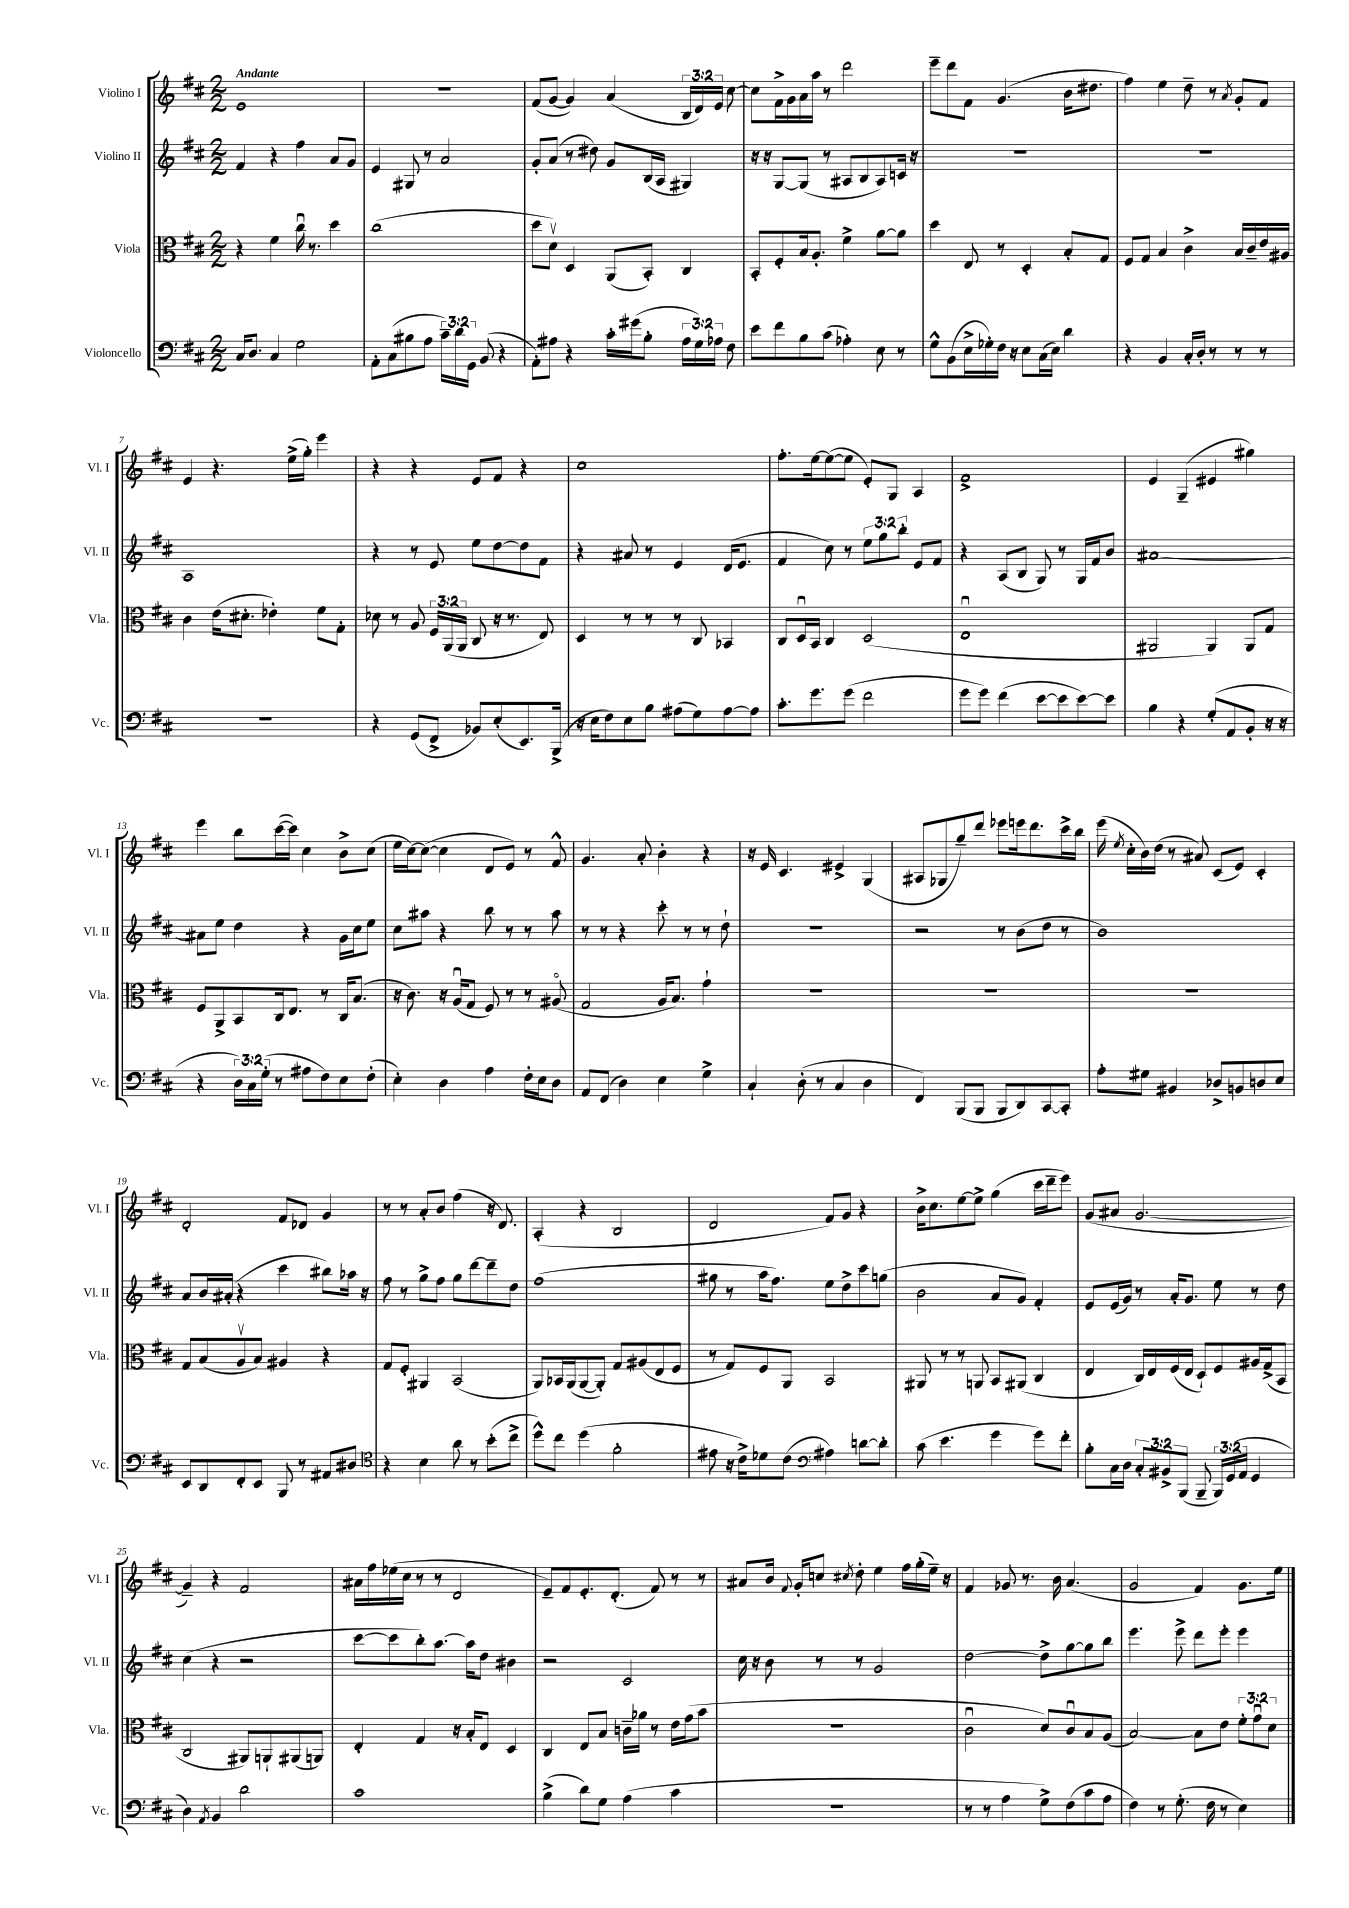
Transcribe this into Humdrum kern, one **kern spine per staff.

**kern	**kern	**kern	**kern
*part4	*part3	*part2	*part1
*staff4	*staff3	*staff2	*staff1
*I"Violoncello	*I"Viola	*I"Violino II	*I"Violino I
*I'Vc.	*I'Vla.	*I'Vl. II	*I'Vl. I
*clefF4	*clefC3	*clefG2	*clefG2
*k[f#c#]	*k[f#c#]	*k[f#c#]	*k[f#c#]
*M2/2	*M2/2	*M2/2	*M2/2
=1	=1	=1	=1
!	!	!	!LO:TX:a:B:t=Andante
16C#/KL	4r	4f#/	1e
8.D/J	.	.	.
4C#/	4f#\	4r	.
2G\	16cc#u\	4ff#\	.
.	8.r	.	.
.	4dd\	8a/L	.
.	.	8g/J	.
=2	=2	=2	=2
8AA'\L	(1cc#	4e/	1r
(8C#\	.	.	.
8B#X\	.	8G#X/	.
8A\J	.	8r	.
24c#~\LL)	.	2a/	.
24d\	.	.	.
24GG\JJ	.	.	.
(8BB/	.	.	.
4r	.	.	.
=3	=3	=3	=3
8AA'\L)	8dd\L	8g'/L	(8f#/L
8A#X\J	8dv\J)	(8a/J	[8g/J
4r	4D/	8r	4g/])
.	.	8dd#X\)	.
16c#'\LL	(8AA/L	8g/L	(4a/
(16g#X\J	.	.	.
8B'\J	8BB'/J)	(16B/L	.
.	.	16A/JJ	.
24A#\LL	4C#/	4G#X/)	24B/LL
24G\)	.	.	24d/)
24A-X\JJ	.	.	24e/JJ
8F#\	.	.	[8cc#\
=4	=4	=4	=4
8e\L	8BB'/L	16r	8cc#\L]
.	.	16r	.
8f#\	8F#'/	[8G/L	16f#^\L
.	.	.	16g\
8B\	16B/k	(8G/J]	16a\
.	8.A'/J	.	16aa\JJ
(8c#\J	.	8r	8r
4A-X'\)	4f#^\	8A#X/L	2ddd\
.	.	8B/	.
8E\	[8a\L	8A#/)	.
8r	8a\J]	16cn/Jk	.
.	.	16r	.
=5	=5	=5	=5
8G^^\L	4dd\	1r	8eee~\L
(8BB\	.	.	8ddd\
16E^\L	8E/	.	8f#\J
16G-X'\)	.	.	.
16F#\JJ	8r	.	(4.g/
16r	.	.	.
8E\L	4D'/	.	.
(16C#\L	.	.	.
16E\JJ)	.	.	.
4d\	8B'/L	.	16b\KL
.	.	.	8.dd#X\J
.	8G/J	.	.
=6	=6	=6	=6
4r	8F#/L	1r	4ff#\)
.	8G/J	.	.
4BB/	4B/	.	4ee\
16C#'/LL	4c#^\	.	8dd~\
16D'/JJ	.	.	.
8r	.	.	8r
.	.	.	8qa/
8r	16B/LL	.	8g'/L
.	16c#~/	.	.
8r	16e/	.	8f#/J
.	16A#X/JJ	.	.
!!LO:LB:g=z
=7	=7	=7	=7
1r	4c#\	1A	4e/
.	(16e\KL	.	4.r
.	8.d#X'\J	.	.
.	4e-X'\)	.	.
.	.	.	(16ee^\LL
.	.	.	16gg'\JJ)
.	8f#\L	.	4eee\
.	8G'\J	.	.
=8	=8	=8	=8
4r	8d-X\	4r	4r
.	8r	.	.
(8GG/L	8A/	8r	4r
8FF#^/J	24F#/LL	8e/	.
.	(24AA/	.	.
.	24AA/JJ	.	.
8BB-X/L)	8C#/	8ee\L	8e/L
(8E'/	16r	[8dd\	8f#/J
.	8.r	.	.
8.EE/)	.	8dd\]	4r
.	8E/)	8f#\J	.
(16BBB^/Jk	.	.	.
=9	=9	=9	=9
16r	4D/	4r	1cc#
16E\KL	.	.	.
8F#\)	.	.	.
8E\	8r	8a#X/	.
8B\J	8r	8r	.
(8A#X\L	8r	4e/	.
8G\)	8C#/	.	.
[8A#\	4BB-X/	(16d/KL	.
.	.	8.e/J	.
8A#\J]	.	.	.
=10	=10	=10	=10
8.c#'\L	8C#/L	4f#/	8.ff#'\L
.	16Du/L	.	.
8.g\	16BB/JJ	.	[16ee\k
.	4C#/	8cc#\)	(8ee\_
(8g\J	.	8r	8ee\J]
2f#\	(2D/	12ee\L	8e'/L)
.	.	12gg\	.
.	.	.	8G/J
.	.	12bb'\J	.
.	.	8e/L	4A/
.	.	8f#/J	.
=11	=11	=11	=11
8g\L	1Eu	4r	1f#^
8g\J)	.	.	.
(4f#\	.	(8A/L	.
.	.	8B/J	.
[8e\L	.	8G/)	.
8e\]	.	8r	.
[8e\)	.	16G/LL	.
.	.	16f#/J	.
8e\J]	.	8b/J	.
=12	=12	=12	=12
4B\	2AA#X/	[1a#X	4e/
4r	.	.	(4G~/
(8G'/L	4AA#/)	.	4e#X/
8AA/	.	.	.
8BB'/J	8AA#/L	.	4gg#X\)
16r	8G/J	.	.
16r	.	.	.
!!LO:LB:g=z
=13	=13	=13	=13
4r	8F#/L	8a#X\L]	4eee\
.	8AA^/	8ee\J	.
24D\LL)	8BB/	4dd\	8bb\L
24C#\	.	.	.
(24G'\JJ	.	.	.
8r	16C#/k	.	([16ccc#\L
.	8.E/J	.	16ccc#\JJ])
8A#X\L	.	4r	4cc#\
8F#\)	8r	.	.
8E\	16C#/KL	16g\LL	8b^\L
.	(8.B/J	16cc#\J	.
(8F#'\J	.	8ee\J	(8cc#\J
=14	=14	=14	=14
4E'\)	16r	8cc#\L	16ee\LL
.	8.c#\)	.	[16cc#\J)
.	.	8aa#X\J	(8cc#\J_
4D\	16r	4r	4cc#\]
.	(16Au/KL	.	.
.	8G/J	.	.
4A\	8F#/)	8bb\	8d/L
.	8r	8r	8e/J)
16F#'\LL	8r	8r	8r
16E\J	.	.	.
8D\J	(8A#X/	8aa#\	8f#^^/
=15	=15	=15	=15
8AA/L	2G/	8r	4.g/
(8FF#/J	.	8r	.
4D\)	.	4r	.
.	.	.	8a'/
4E\	16A/KL	8ccc#'\	4b'\
.	8.B/J)	.	.
.	.	8r	.
4G^\	4g`\	8r	4r
.	.	8dd`\	.
=16	=16	=16	=16
4C#`/	1r	1r	16r
.	.	.	16e/
.	.	.	4.c#/
(8D'\	.	.	.
8r	.	.	.
4C#/	.	.	4e#X^/
4D\	.	.	(4G/
=17	=17	=17	=17
4FF#/)	1r	2r	8A#X/L
.	.	.	8G-X/
(8BBB/L	.	.	8gg~/)
8BBB/J	.	.	8ddd/J
8BBB/L	.	8r	8eee-X\L
8DD/)	.	(8b\L	16eeen\k
.	.	.	8.ddd\
[8CC#/	.	8dd\J	.
8CC#'/J]	.	8r	16ccc#^\L
.	.	.	16bb\JJ
=18	=18	=18	=18
8A'\L	1r	1b)	(16eee\
.	.	.	8qee/
.	.	.	16cc#'\LL
8G#X\J	.	.	16b\)
.	.	.	(16dd\JJ
4BB#X/	.	.	8r
.	.	.	8a#X/)
8D-X^/L	.	.	(8c#/L
8BBn/	.	.	8e/J)
8Dn/	.	.	4c#'/
8E/J	.	.	.
!!LO:LB:g=z
=19	=19	=19	=19
8EE/L	8G/L	8a/L	2d'/
8DD/	(8B/	16b/L	.
.	.	(16a#X'/JJ	.
8FF#'/	8Av/	4r	.
8EE/J	8B/J)	.	.
8BBB/	4A#X/	4ccc#\	8f#/L
8r	.	.	8d-X/J
8AA#X/L	4r	8bb#X\L)	4g/
8D#X/J	.	16aa-X\Jk	.
.	.	16r	.
=20	=20	=20	=20
*clefC4	*	*	*
4r	8G/L	8ff#\	8r
.	8F#'/J	8r	8r
4B\	4AA#X/	8gg^\L	8a'/L
.	.	8ff#\J	8b/J
8a\	(2BB/	8gg\L	(4ff#\
8r	.	[8ddd\	.
(8b'\L	.	8ddd~\]	16r
.	.	.	8.d/)
8cc#^\J	.	8dd\J	.
=21	=21	=21	=21
8dd^^\L)	8AA/L)	(1ff#	(4A'/
8cc#\J	16BB-X/L	.	.
.	(16AA/J	.	.
(4dd\	[8AA/	.	4r
.	8AA'/J])	.	.
2f#'\	8G/L	.	2B/
.	(8A#X/	.	.
.	8E/	.	.
.	8F#/J	.	.
=22	=22	=22	=22
8e#X\	8r	8gg#X\	2d/
16r	8G/L)	8r	.
16c#^\KL)	.	.	.
8d-X\	8F#/	16aa\KL	.
.	.	8.ff#\J)	.
(8c#\J	8AA/J	.	.
*clefF4	*	*	*
4A#X\)	2BB/	8ee\L	8f#/L)
.	.	8dd^\	8g/J
[8dn\L	.	8ccc#\	4r
8d'\J]	.	(8ggn\J	.
=23	=23	=23	=23
(8c#\	8AA#X/	2b\	16b^\KL
.	.	.	8.cc#\
4.e\	8r	.	.
.	8r	.	[8ee\
.	8AAn/	.	8ee^\J]
4g\	8BB/L	8a/L	(4gg\
.	(8AA#X/J	8g/J)	.
8g\L)	4C#/	4f#'/	16ccc#\LL
.	.	.	16ddd~\J
8f#'\J	.	.	8eee\J)
=24	=24	=24	=24
8B'\L	4E/	8e/L	(8g/L
16C#\L	.	(16e/L	8a#X/J
16D\JJ	.	16g/JJ)	.
12C#'/L	16C#/LL)	8r	[2.g/
.	16E/	.	.
12BB#X^/	.	.	.
.	(16F#/	16a'/KL	.
(12BBB/J	.	.	.
.	16E/JJ	8.g/J	.
8BBB~/	8D`/L)	.	.
24BBB/LL)	8F#/	8ee\	.
(24GG/	.	.	.
24AA/JJ	.	.	.
4GG/	16A#X/L	8r	.
.	(16G^/J	.	.
.	8BB/J	8dd\	.
!!LO:LB:g=z
=25	=25	=25	=25
4D\)	2C#/	(4cc#\	4g~/])
8qAA/	.	.	.
4BB/	.	4r	4r
2d\	8AA#X/L)	2r	2f#/
.	8AAn`/	.	.
.	(8AA#X/	.	.
.	8AAn/J)	.	.
=26	=26	=26	=26
1c#	4E'/	[8ccc#\L	16a#X\LL
.	.	.	16ff#\
.	.	8ccc#\]	(16ee-X\
.	.	.	16cc#\JJ
.	4G/	8bb'\)	8r
.	.	[8.aa\J	8r
.	16r	.	2d/
.	16B'/KL	16aa\KL]	.
.	8E/J	8dd\J	.
.	4D/	4b#X\	.
=27	=27	=27	=27
(4B^\	4C#/	2r	8e~/L)
.	.	.	8f#/
8d\L)	8E/L	.	8.e'/
8G\J	8B/J	.	.
.	.	.	(8.d'/J
(4A\	16cn~\LL	2c#/	.
.	16a-X\JJ	.	.
.	8r	.	8f#/)
4c#\	16e\LL	.	8r
.	(16g\J	.	.
.	8b\J	.	8r
=28	=28	=28	=28
1r	1r	16cc#\	8a#X/L
.	.	16r	.
.	.	8b\	16b/Jk
.	.	.	8qqf#/
.	.	.	16g'/KL
.	.	8r	8ccn/J
.	.	.	8qcc#X/
.	.	8r	8dd'\
.	.	2g/	4ee\
.	.	.	16ff#\LL
.	.	.	(16gg'\
.	.	.	16ee~\JJ)
.	.	.	16r
=29	=29	=29	=29
8r	2c#u\	[2dd\	4f#/
8r	.	.	.
4A\	.	.	8g-X/
.	.	.	8.r
8G^\L)	8d/L)	8dd^\L]	.
.	.	.	16b\
(8F#\	8c#u/	[8gg\	(4.a/
8c#\	8B/	8gg\]	.
8A\J	(8A/J	8bb\J	.
=30	=30	=30	=30
4F#\)	[2B/)	4.eee\	2g/
8r	.	.	.
(8.G'\	.	8eee^\	.
.	8B\L]	8ddd\L	4f#/)
16F#\	.	.	.
8r	8e\J	8eee'\J	.
4E\)	12f#'\L	4eee\	8.g\L
.	12gu\	.	.
.	12d\J	.	.
.	.	.	16ee\Jk
==	==	==	==
*-	*-	*-	*-
